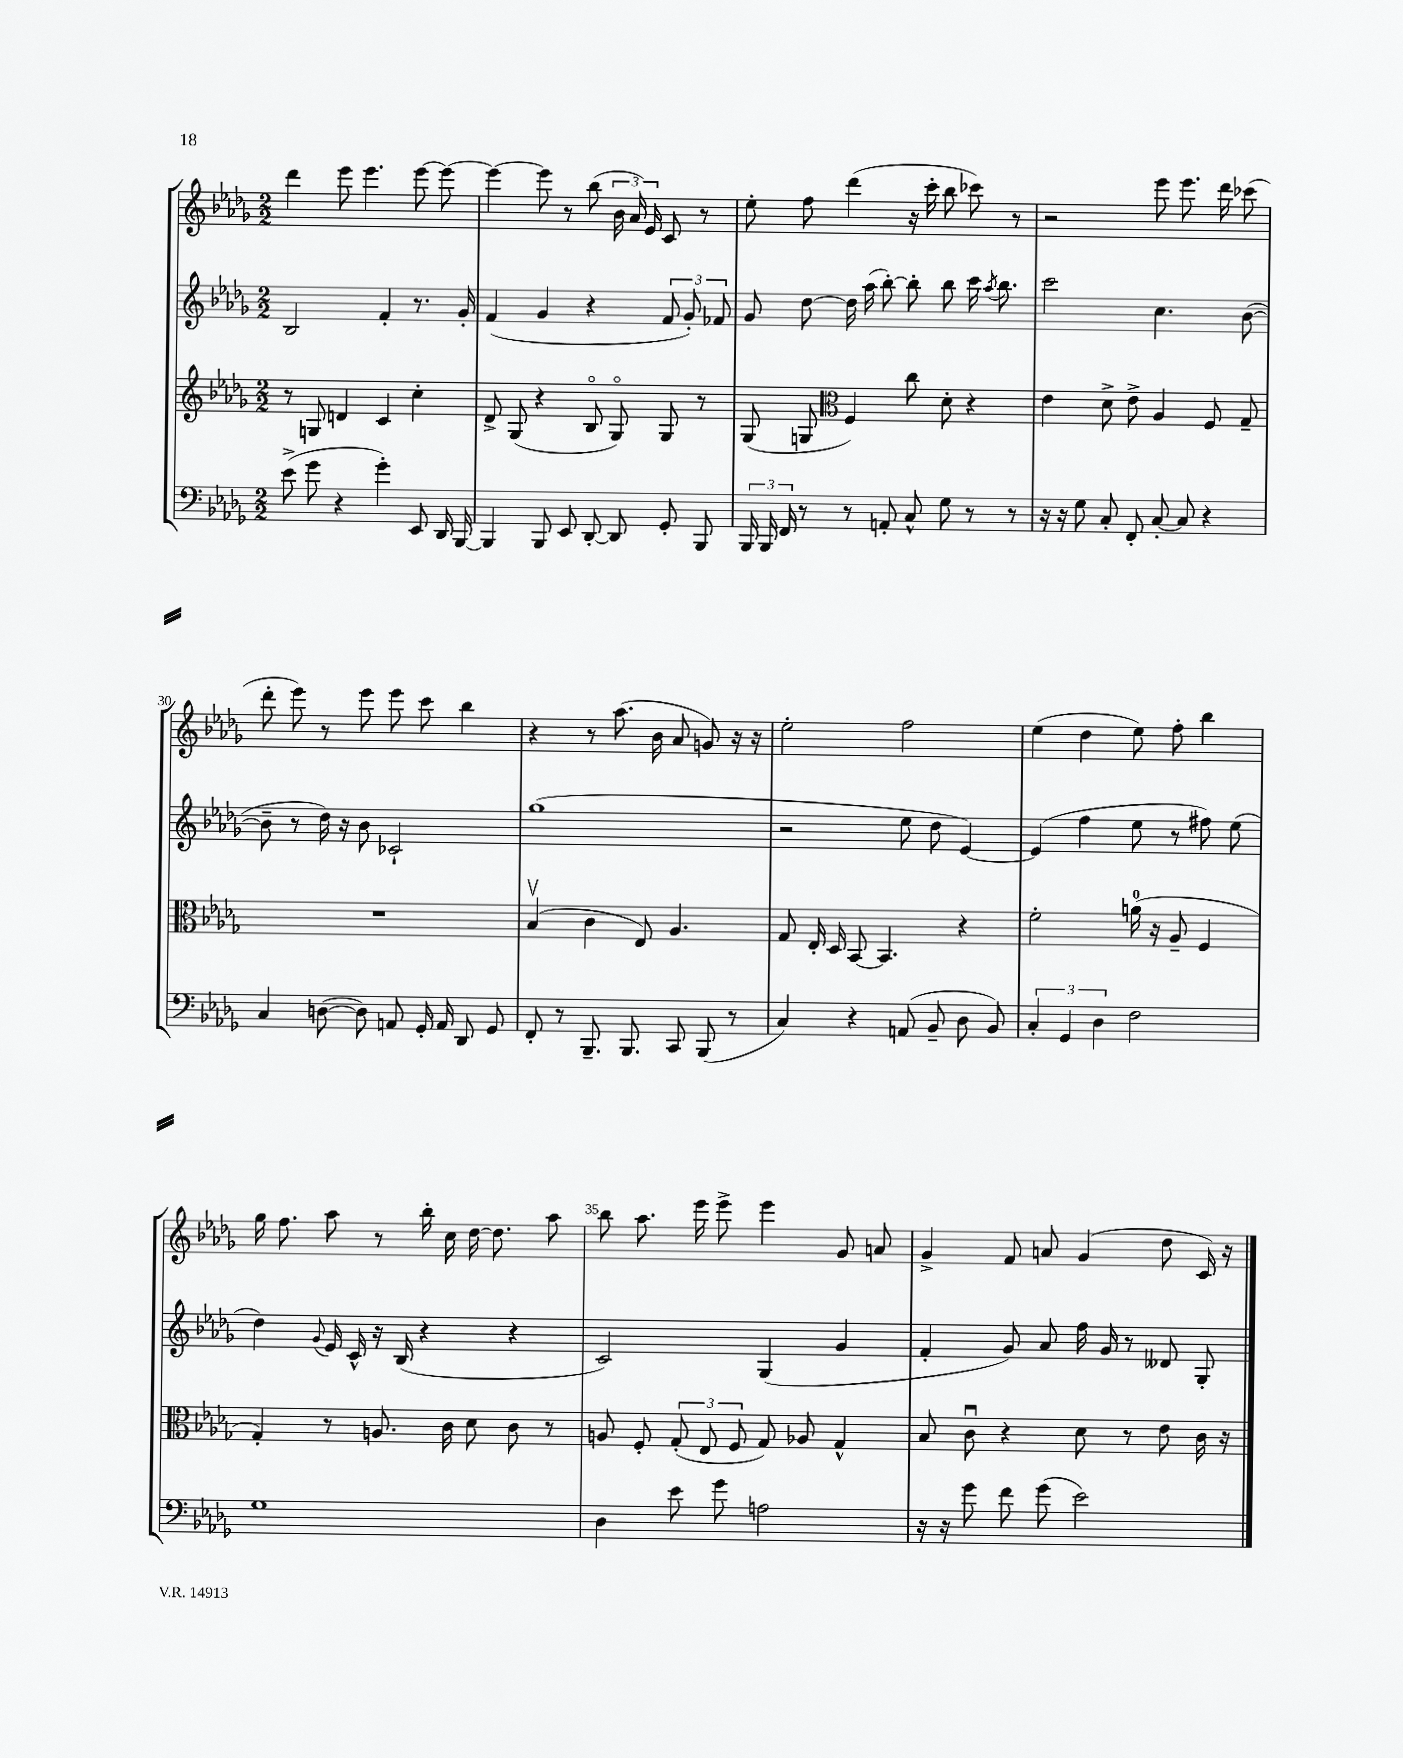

**kern	**kern	**kern	**kern
*staff4	*staff3	*staff2	*staff1
*clefF4	*clefG2	*clefG2	*clefG2
*k[b-e-a-d-g-]	*k[b-e-a-d-g-]	*k[b-e-a-d-g-]	*k[b-e-a-d-g-]
*M2/2	*M2/2	*M2/2	*M2/2
(8e-^	8r	2B-	4ddd-
8g-	8G	.	.
4r	4d	.	8eee-
.	.	.	4.eee-
4g-')	4c	4f'	.
8EE-	4cc'	8.r	[8eee-
16DD-	.	.	8eee-_
[16BBB-	.	16g-'	.
=	=	=	=
4BBB-]	8d-^	(4f	4eee-_
.	(8G-	.	.
8BBB-	4r	4g-	8eee-]
8EE-	.	.	8r
[8DD-'	8B-o	4r	(8bb-
8DD-]	8G-o)	.	24b-
.	.	.	24a-)
.	.	.	24e-
8GG-'	8G-	12f	8c
.	.	12g-')	.
8BBB-	8r	.	8r
.	.	12f-	.
=	=	=	=
24BBB-	(8G-	8g-	8ee-'
24BBB-	.	.	.
24FF	.	.	.
8r	8G	[8dd-	8ff
*	*clefC3	*	*
8r	4F)	16dd-]	(4ddd-
.	.	(16aa-	.
8AA'	.	[8bb-')	.
8C^^	8cc	8bb-']	16r
.	.	.	16ccc'
8G-	8d-'	8bb-	8bb-
8r	4r	16ccc	8ccc-)
.	.	8qaa-	.
.	.	8.bb-	.
8r	.	.	8r
=	=	=	=
16r	4e-	2ccc	2r
16r	.	.	.
8G-	.	.	.
8C'	8d-^	.	.
8FF'	8e-^	.	.
[8C'	4A-	4.cc	8eee-
8C]	.	.	8.eee-
4r	8F	.	.
.	.	.	16ddd-
.	8G-~	([8b-	(8ccc-
=	=	=	=
4C	1r	8b-~]	8ddd-'
.	.	8r	8eee-)
([8D	.	16dd-)	8r
.	.	16r	.
8D])	.	8b-	8eee-
8AA	.	2c-`	8eee-
16GG-'	.	.	8ccc
16AA	.	.	.
8DD-	.	.	4bb-
8GG-	.	.	.
=	=	=	=
8FF'	(4B-v	(1gg-	4r
8r	.	.	.
8.BBB-~	4c	.	8r
.	.	.	(8.aa-
8.BBB-	.	.	.
.	8E-)	.	.
.	.	.	16b-
8CC	4.A-	.	8a-
(8BBB-	.	.	8g)
8r	.	.	16r
.	.	.	16r
=	=	=	=
4C)	8G-	2r	2ee-'
.	16E-'	.	.
.	16D-	.	.
4r	[8BB-	.	.
.	4.BB-]	.	.
(8AA	.	8ee-	2ff
8BB-~	.	8dd-	.
8D-	4r	[4e-)	.
8BB-)	.	.	.
=	=	=	=
6C'	2f'	(4e-]	(4ee-
6GG-	.	.	.
.	.	4ff	4dd-
6D-	.	.	.
2F	(16a	8ee-	8ee-)
.	16r	.	.
.	8A-~	8r	8ff'
.	4F	8ff#)	4bb-
.	.	(8ee-	.
=	=	=	=
1G-	4G-')	4dd-)	16gg-
.	.	.	8.ff
.	.	8qqg-	.
.	8r	16e-	8aa-
.	.	16c^^	.
.	8.A	16r	8r
.	.	(16B-	.
.	.	4r	16bb-'
.	16c	.	16cc
.	8d-	.	[16dd-
.	.	.	8.dd-]
.	8c	4r	.
.	8r	.	8aa-
=	=	=	=
4D-	8A	2c)	8bb-
.	8F'	.	8.aa-
8e-	(12G-'	.	.
.	.	.	16eee-
.	12E-	.	.
8g-	.	.	8eee-^
.	12F	.	.
2A	8G-)	(4G-	4eee-
.	8A-	.	.
.	4G-^^	4g-	8g-
.	.	.	8a
=	=	=	=
16r	8B-	4f'	4g-^
16r	.	.	.
8g-	8cu	.	.
8f	4r	8g-)	8f
(8g-	.	8a-	8a
2e-)	8d-	16ff	(4g-
.	.	16g-	.
.	8r	8r	.
.	8e-	8d--	8dd-
.	16c	8G-'	16c)
.	16r	.	16r
==	==	==	==
*-	*-	*-	*-
